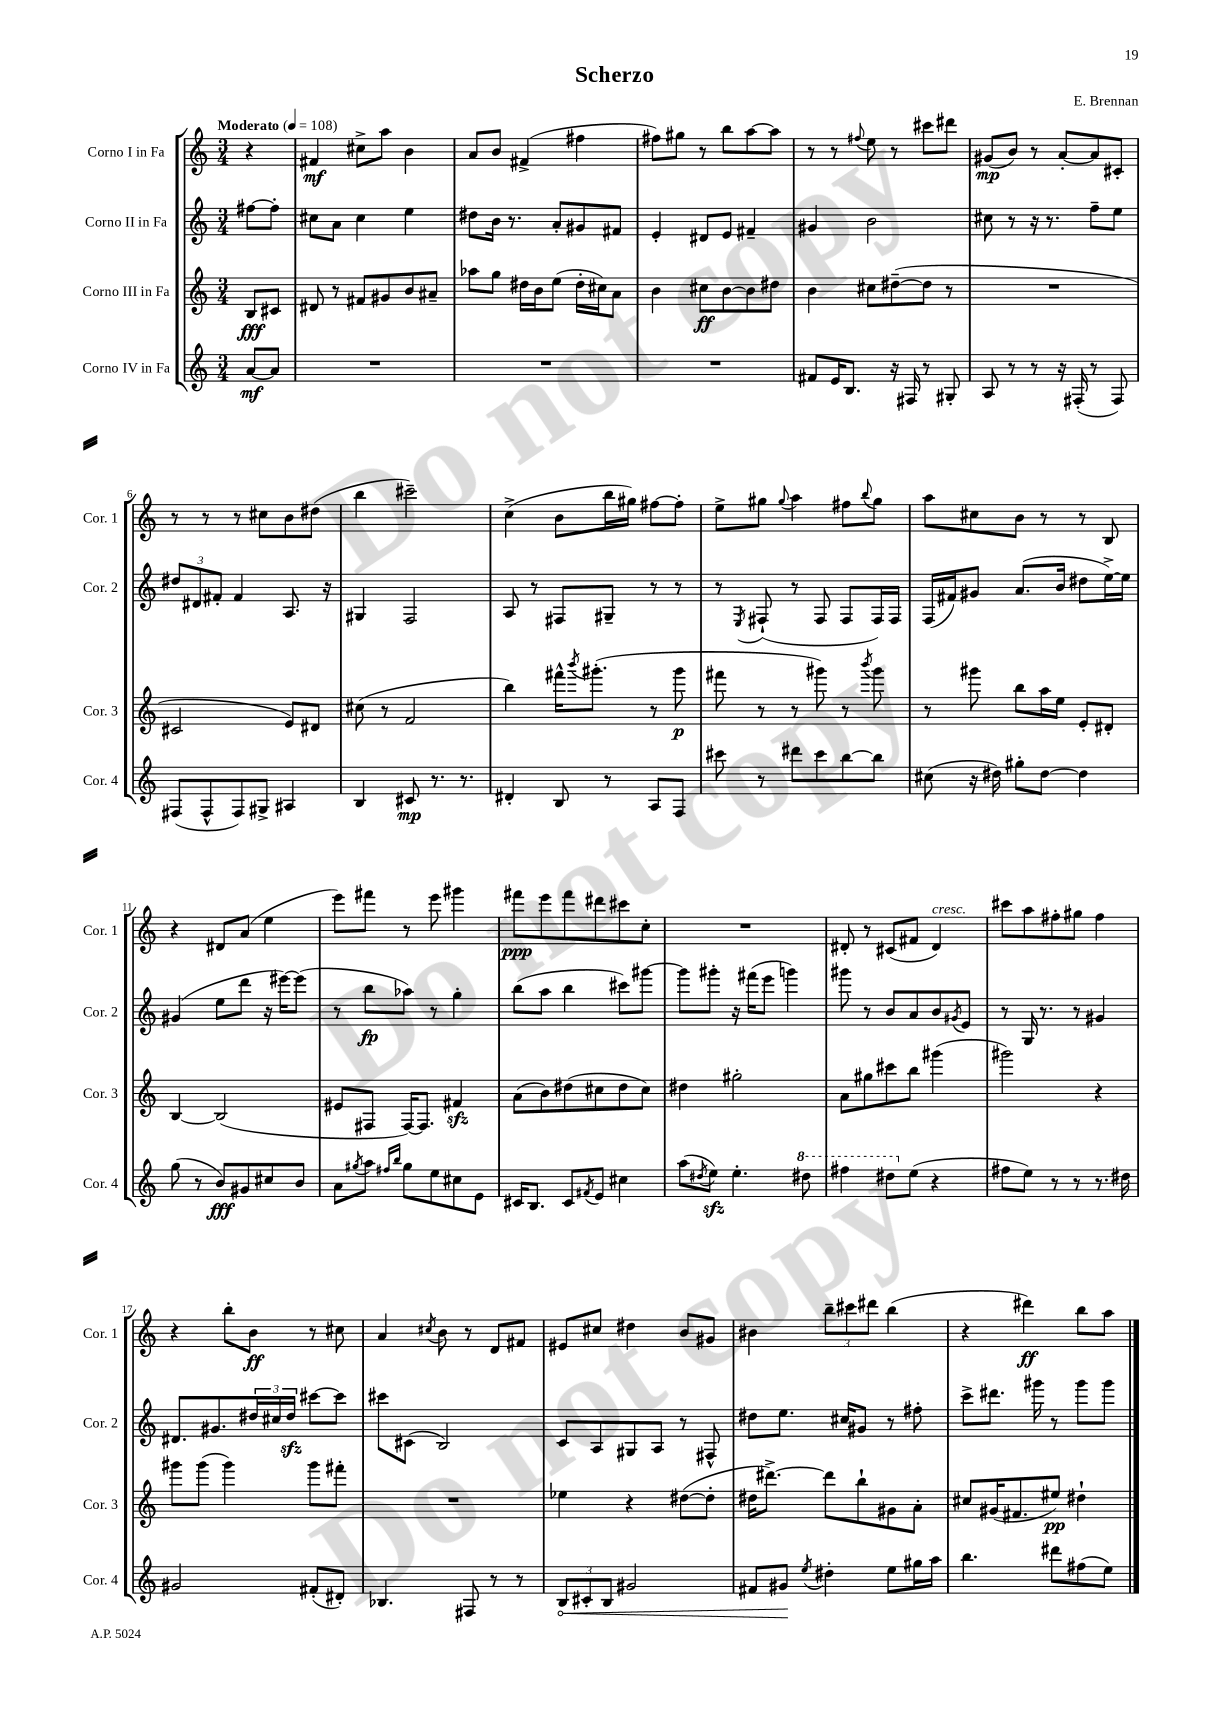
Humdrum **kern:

**kern	**dynam	**kern	**dynam	**kern	**dynam	**kern	**dynam
*part4	*part4	*part3	*part3	*part2	*part2	*part1	*part1
*staff4	*staff4	*staff3	*staff3	*staff2	*staff2	*staff1	*staff1
*I"Corno IV in Fa	*	*I"Corno III in Fa	*	*I"Corno II in Fa	*	*I"Corno I in Fa	*
*I'Cor. 4	*	*I'Cor. 3	*	*I'Cor. 2	*	*I'Cor. 1	*
*clefG2	*	*clefG2	*	*clefG2	*	*clefG2	*
*k[]	*	*k[]	*	*k[]	*	*k[]	*
*M3/4	*	*M3/4	*	*M3/4	*	*M3/4	*
*MM108	*	*MM108	*	*MM108	*	*MM108	*
=	=	=	=	=	=	=	=
!	!	!	!	!	!	!LO:TX:a:B:t=Moderato	!
[8a/L	mf	8B/L	fff	[8ff#X\L	.	4r	.
8a/J]	.	8c#X/J	.	8ff#'\J]	.	.	.
=1	=1	=1	=1	=1	=1	=1	=1
2.r	.	8d#X/	.	8cc#X\L	.	4f#X/	mf
.	.	8r	.	8a\J	.	.	.
.	.	8f#X/L	.	4cc#\	.	8cc#X^\L	.
.	.	8g#X/	.	.	.	8aa\J	.
.	.	8b/	.	4ee\	.	4b\	.
.	.	8a#X~/J	.	.	.	.	.
=2	=2	=2	=2	=2	=2	=2	=2
2.r	.	8aa-X\L	.	8dd#X\L	.	8a/L	.
.	.	8gg\J	.	16b\Jk	.	8b/J	.
.	.	.	.	8.r	.	.	.
.	.	16dd#X\LL	.	.	.	(4f#X^/	.
.	.	16b\J	.	.	.	.	.
.	.	(8ee\J	.	8a'/L	.	.	.
.	.	16dd#'\LL	.	8g#X/	.	4ff#X\	.
.	.	16cc#X\J)	.	.	.	.	.
.	.	8a\J	.	8f#X/J	.	.	.
=3	=3	=3	=3	=3	=3	=3	=3
2.r	.	4b\	.	4e'/	.	8ff#X\L)	.
.	.	.	.	.	.	8gg#X\J	.
.	.	8cc#X\L	ff	8d#X/L	.	8r	.
.	.	[8b\	.	8e/J	.	8bb\L	.
.	.	8b\]	.	4f#X~/	.	[8aa\	.
.	.	8dd#X\J	.	.	.	8aa\J]	.
=4	=4	=4	=4	=4	=4	=4	=4
8f#X/L	.	4b\	.	4g#X/	.	8r	.
16e/K	.	.	.	.	.	8r	.
8.B/J	.	.	.	.	.	.	.
.	.	.	.	.	.	8qqff#X/	.
.	.	8cc#X\L	.	2b\	.	8ee\	.
16r	.	([8dd#X~\	.	.	.	8r	.
16F#X/	.	.	.	.	.	.	.
8r	.	8dd#\J]	.	.	.	8ccc#X\L	.
8G#X'/	.	8r	.	.	.	8ddd#X\J	.
=5	=5	=5	=5	=5	=5	=5	=5
8A/	.	2.r	.	8cc#X\	.	(8g#X/L	mp
8r	.	.	.	8r	.	8b/J)	.
8r	.	.	.	16r	.	8r	.
.	.	.	.	8.r	.	.	.
16r	.	.	.	.	.	[8a'/L	.
(16F#X'/	.	.	.	.	.	.	.
8r	.	.	.	8ff~\L	.	8a/]	.
8F#/)	.	.	.	8ee\J	.	8c#X'/J	.
!!LO:LB:g=z
=6	=6	=6	=6	=6	=6	=6	=6
(8F#X/L	.	2c#X/	.	12dd#X/L	.	8r	.
.	.	.	.	12d#X/	.	.	.
8F#^^/	.	.	.	.	.	8r	.
.	.	.	.	12f#X'/J	.	.	.
8F#/)	.	.	.	4f#/	.	8r	.
8G#X^/J	.	.	.	.	.	8cc#X\L	.
4A#X/	.	8e/L)	.	8.A/	.	8b\	.
.	.	8d#X/J	.	.	.	(8dd#X\J	.
.	.	.	.	16r	.	.	.
=7	=7	=7	=7	=7	=7	=7	=7
4B/	.	(8cc#X\	.	4G#X/	.	4bb\	.
.	.	8r	.	.	.	.	.
8c#X/	mp	2f/	.	2F/	.	2ccc#X~\)	.
8.r	.	.	.	.	.	.	.
8.r	.	.	.	.	.	.	.
=8	=8	=8	=8	=8	=8	=8	=8
4d#X'/	.	4bb\)	.	8A/	.	(4cc^\	.
.	.	.	.	8r	.	.	.
8B/	.	16fff#X^^\KL	.	8F#X/L	.	8b\L	.
.	.	8qbbb/	.	.	.	.	.
.	.	(8.ggg#X'\J	.	.	.	.	.
8r	.	.	.	8G#X~/J	.	16bb\L	.
.	.	.	.	.	.	16gg#X\JJ)	.
8A/L	.	8r	.	8r	.	[8ff#X\L	.
8F/J	.	8ggg#\	p	8r	.	8ff#'\J]	.
=9	=9	=9	=9	=9	=9	=9	=9
8ccc#X\	.	8fff#X\	.	8r	.	8ee^\L	.
.	.	.	.	8qE/	.	.	.
8r	.	8r	.	(8F#X`/	.	8gg#X\J	.
.	.	.	.	.	.	8qqgg#/	.
8ddd#X\L	.	8r	.	8r	.	4aa\	.
8ccc#\	.	8ggg#X\)	.	8F#/	.	.	.
[8bb\	.	8r	.	8F#/L	.	8ff#X\L	.
.	.	8qbbb/	.	.	.	8qqbb/	.
8bb\J]	.	8ggg#\	.	16F#/L)	.	8gg#\J	.
.	.	.	.	16F#/JJ	.	.	.
=10	=10	=10	=10	=10	=10	=10	=10
(8cc#X\	.	8r	.	(16F/LL	.	8aa\L	.
.	.	.	.	16f#X/J)	.	.	.
16r	.	8ggg#X\	.	8g#X/J	.	8cc#X\	.
16dd#X\)	.	.	.	.	.	.	.
8gg#X'\L	.	8bb\L	.	(8.a/L	.	8b\J	.
[8dd#\J	.	16aa\L	.	.	.	8r	.
.	.	16ee\JJ	.	16b/Jk	.	.	.
4dd#\]	.	8e'/L	.	8dd#X\L	.	8r	.
.	.	8d#X'/J	.	[16ee^\L)	.	8B/	.
.	.	.	.	16ee\JJ]	.	.	.
!!LO:LB:g=z
=11	=11	=11	=11	=11	=11	=11	=11
(8gg\	.	[4B/	.	(4g#X/	.	4r	.
8r	.	.	.	.	.	.	.
8b/L)	fff	(2B/]	.	8ee\L	.	8d#X/L	.
8g#X/	.	.	.	8ddd\J	.	(8a/J	.
8cc#X/	.	.	.	16r	.	4ee\	.
.	.	.	.	[16eee#X\KL)	.	.	.
8b/J	.	.	.	(8eee#\J]	.	.	.
=12	=12	=12	=12	=12	=12	=12	=12
8a\L	.	8e#X/L	.	8r	.	8eee\L)	.
8qgg#X/	.	.	.	.	.	.	.
8aa\J	.	8F#X/J	.	8bb\L	fp	8fff#X\J	.
16qqff#X/LL	.	.	.	.	.	.	.
16qqbb/JJ	.	.	.	.	.	.	.
8gg#\L	.	[16F#/KL)	.	8aa-X\J)	.	8r	.
.	.	8.F#/J]	.	.	.	.	.
8ee\	.	.	.	8r	.	8eee\	.
8cc#X\	.	4f#Xzz/	.	4gg'\	.	4ggg#X\	.
8e\J	.	.	.	.	.	.	.
=13	=13	=13	=13	=13	=13	=13	=13
16c#X/KL	.	(8a\L	.	(8bb\L	.	8fff#X\L	ppp
8.B/J	.	.	.	.	.	.	.
.	.	8b\)	.	8aa\J	.	8eee\	.
8c#/L	.	(8dd#X\	.	4bb\	.	8fff#\	.
8qf#X/	.	.	.	.	.	.	.
8e/J	.	8cc#X\	.	.	.	8ddd#X\	.
4cc#X\	.	8dd#\	.	8ccc#X\L)	.	8ccc#X\	.
.	.	8cc#\J)	.	[8ggg#X\J	.	8cc'\J	.
=14	=14	=14	=14	=14	=14	=14	=14
(8aa\L	.	4dd#X\	.	8ggg#\L]	.	2.r	.
8qdd#X/	.	.	.	.	.	.	.
8eezz\J)	.	.	.	8ggg#X'\J	.	.	.
4.ee'\	.	2gg#X'\	.	16r	.	.	.
.	.	.	.	(16fff#X\KL	.	.	.
.	.	.	.	8eee\J	.	.	.
.	.	.	.	4gggn\)	.	.	.
*8va	*	*	*	*	*	*	*
8ddd#X\	.	.	.	.	.	.	.
=15	=15	=15	=15	=15	=15	=15	=15
4fff#X\	.	8a\L	.	8ggg#X\	.	8d#X'/	.
.	.	8gg#X\	.	8r	.	8r	.
8ddd#X\L	.	8ccc#X\	.	8b/L	.	(8c#X/L	.
*X8va	*	*	*	*	*	*	*
(8ee\J	.	8bb\J	.	8a/	.	8f#X/J	.
!	!	!	!	!	!	!LO:TX:a:i:t=cresc.	!
4r	.	(4ggg#X\	.	8b/	.	4d#/)	.
.	.	.	.	8qg#X/	.	.	.
.	.	.	.	8e/J	.	.	.
=16	=16	=16	=16	=16	=16	=16	=16
8ff#X\L	.	2ggg#X\)	.	8r	.	8ccc#X\L	.
8ee\J)	.	.	.	16G/	.	8aa\	.
.	.	.	.	8.r	.	.	.
8r	.	.	.	.	.	8ff#X'\	.
8r	.	.	.	8r	.	8gg#X\J	.
8.r	.	4r	.	4g#X/	.	4ff#\	.
16dd#X\	.	.	.	.	.	.	.
!!LO:LB:g=z
=17	=17	=17	=17	=17	=17	=17	=17
2g#X/	.	8ggg#X\L	.	8.d#X/L	.	4r	.
.	.	(8ggg#\J	.	.	.	.	.
.	.	.	.	8.g#X/	.	.	.
.	.	4ggg#\)	.	.	.	8bb'\L	.
.	.	.	.	24dd#X/L	.	8b\J	ff
.	.	.	.	24cc#X/	.	.	.
.	.	.	.	24dd#zz/JJ	.	.	.
(8f#X'/L	.	8ggg#\L	.	[8ccc#X\L	.	8r	.
8d#X'/J)	.	8fff#X'\J	.	8ccc#\J]	.	8cc#X\	.
=18	=18	=18	=18	=18	=18	=18	=18
4.B-X/	.	2.r	.	8ccc#X\L	.	4a/	.
.	.	.	.	(8c#X\J	.	.	.
.	.	.	.	.	.	8qcc#X/	.
.	.	.	.	2B/)	.	8b\	.
8F#X/	.	.	.	.	.	8r	.
8r	.	.	.	.	.	8d/L	.
8r	.	.	.	.	.	8f#X/J	.
=19	=19	=19	=19	=19	=19	=19	=19
!	!LO:HP:b	!	!	!	!	!	!
12B/L	<	4ee-X\	.	8c/L	.	8e#X/L	.
12c#X'/	.	.	.	.	.	.	.
.	.	.	.	8A/	.	8cc#X/J	.
12B/J	.	.	.	.	.	.	.
2g#X/	.	4r	.	8G#X/	.	4dd#X\	.
.	.	.	.	8A/J	.	.	.
.	.	([8dd#X\L	.	8r	.	8b/L	.
.	.	8dd#'\J]	.	8F#X^^/	.	8g#X/J	.
=20	=20	=20	=20	=20	=20	=20	=20
8f#X/L	.	16dd#X\KL	.	8dd#X\L	.	4b#X\	.
.	.	[8.ddd#X^\J)	.	.	.	.	.
8g#X/J	.	.	.	8.ee\J	.	.	.
8qee/	.	.	.	.	.	.	.
4dd#X'\	[	8ddd#\L]	.	.	.	12bb~\L	.
.	.	.	.	16cc#X/KL	.	.	.
.	.	.	.	.	.	12ccc#X\	.
.	.	8bb`\	.	8g#X/J	.	.	.
.	.	.	.	.	.	12ddd#X\J	.
8ee\L	.	8g#X\	.	8r	.	(4bb\	.
16gg#X\L	.	8a'\J	.	8ff#X'\	.	.	.
16aa\JJ	.	.	.	.	.	.	.
=21	=21	=21	=21	=21	=21	=21	=21
4.bb\	.	8cc#X/L	.	8ccc^\L	.	4r	.
.	.	(16g#X/K	.	8.ddd#X\J	.	.	.
.	.	8.f#X/	.	.	.	.	.
.	.	.	.	.	.	4ddd#X\)	ff
.	.	.	.	16ggg#X\	.	.	.
8ddd#X\L	.	8ee#X/J)	pp	8r	.	.	.
(8ff#X\	.	4dd#X`\	.	8ggg#\L	.	8bb\L	.
8ee\J)	.	.	.	8ggg#\J	.	8aa\J	.
==	==	==	==	==	==	==	==
*-	*-	*-	*-	*-	*-	*-	*-
